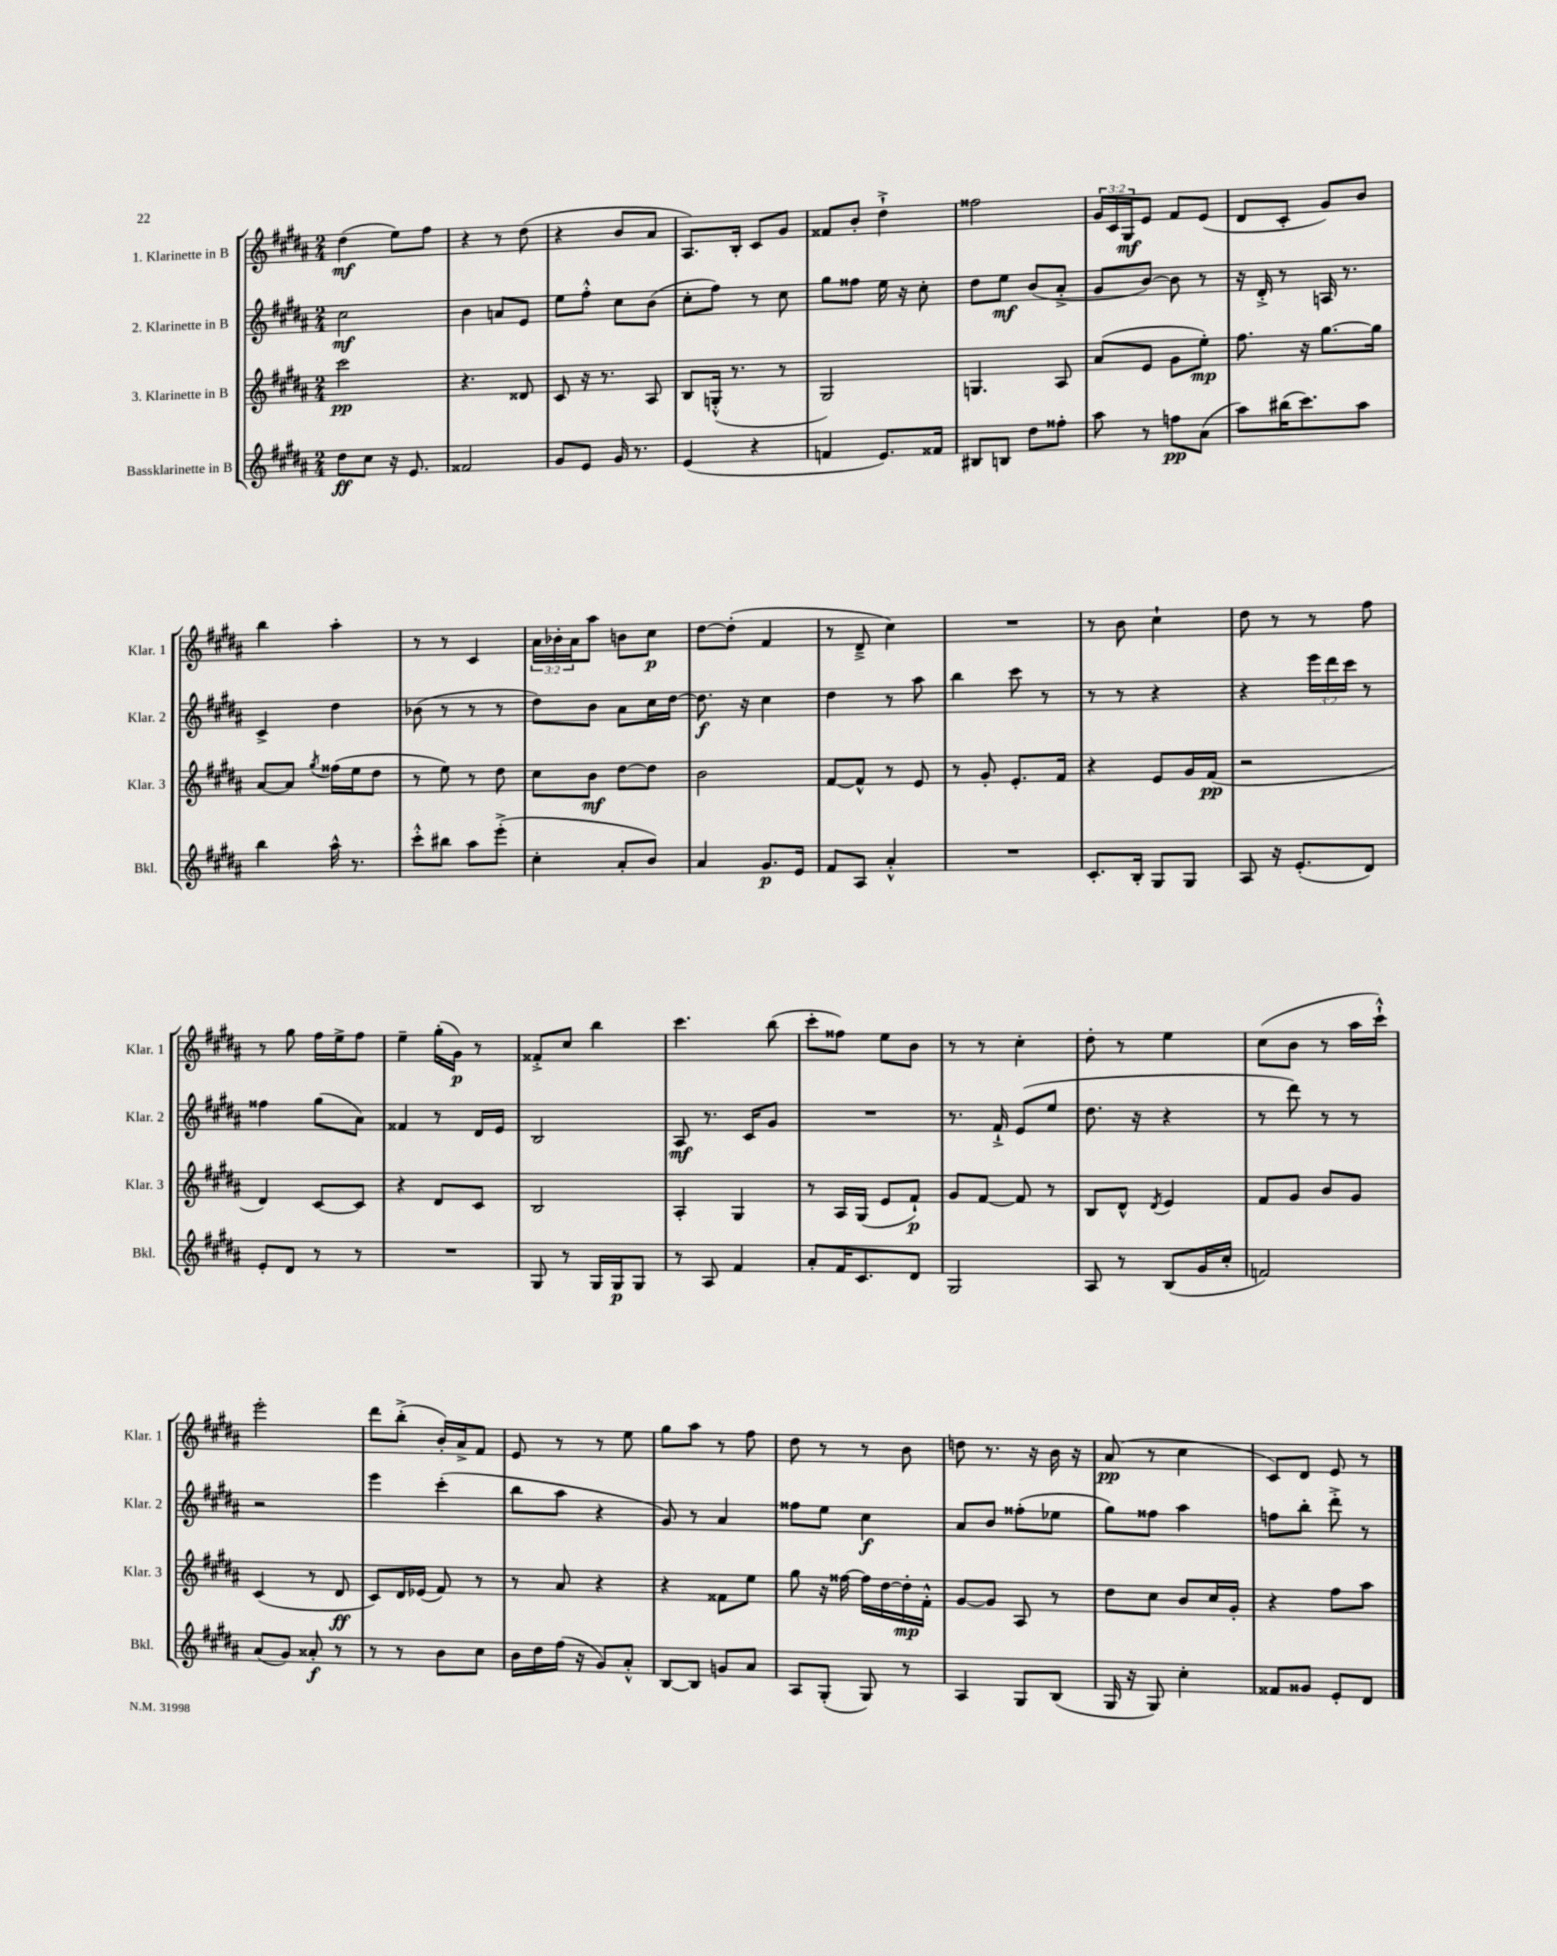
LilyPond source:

<<
\new StaffGroup <<
\new Staff = "s0" \with { instrumentName = "1. Klarinette in B" shortInstrumentName = "Klar. 1" } {
    \clef treble \key b \major \numericTimeSignature \time 2/4 \override Staff.TupletNumber.text = #tuplet-number::calc-fraction-text
    dis''4\mf( e''8) fis''8 |
    r4 r8 dis''8( |
    r4 b'8 ais'8 |
    ais8.) b16-. cis'8 gis'8 |
    fisis'8 b'8-. dis''4-!-> |
    fisis''2 |
    \tuplet 3/2 { gis'16 cis'16 gis16\mf } e'8 fis'8 e'8( |
    dis'8 cis'8-. gis'8) b'8 |
    b''4 ais''4-. |
    r8 r8 cis'4 |
    \tuplet 3/2 { ais'16 bes'16-. ais'16 } ais''8 b'8 cis''8\p |
    dis''8~ dis''8-.( fis'4 |
    r8 dis'8---> cis''4) |
    R2 |
    r8 b'8 cis''4-! |
    dis''8 r8 r8 fis''8 |
    r8 gis''8 fis''16 e''16-> fis''8 |
    e''4-- gis''16-.( gis'16\p) r8 |
    fisis'8-.-> cis''8 b''4 |
    cis'''4. b''8( |
    cis'''8-. fisis''8) e''8 b'8 |
    r8 r8 cis''4-. |
    dis''8-. r8 e''4 |
    cis''8( b'8 r8 ais''16 cis'''16-!-^) |
    e'''2-. |
    dis'''8 b''8-.->( b'16-.) ais'16-> fis'8 |
    e'8 r8 r8 e''8 |
    gis''8 ais''8 r8 fis''8 |
    dis''8 r8 r8 b'8 |
    d''8 r8. r16 b'16 r16 |
    ais'8\pp( r8 cis''4 |
    cis'8) dis'8 e'8 r8 \bar "|." |
}
\new Staff = "s1" \with { instrumentName = "2. Klarinette in B" shortInstrumentName = "Klar. 2" } {
    \clef treble \key b \major \numericTimeSignature \time 2/4 \override Staff.TupletNumber.text = #tuplet-number::calc-fraction-text
    cis''2\mf |
    b'4 a'8 e'8 |
    e''8 fis''8-.-^ cis''8 b'8( |
    cis''8-. fis''8) r8 cis''8 |
    gis''8 fisis''8 e''16 r16 cis''8-. |
    dis''8 e''8\mf b'8( ais'8-.-> |
    gis'8 b'8~) b'8 r8 |
    r16 dis'16-.-> r8 a16 r8. |
    cis'4-> dis''4 |
    bes'8( r8 r8 r8 |
    dis''8) b'8 ais'8 cis''16 dis''16~ |
    dis''8.\f r16 cis''4 |
    dis''4 r8 ais''8 |
    b''4 cis'''8 r8 |
    r8 r8 r4 |
    r4 \tuplet 3/2 { e'''16 dis'''16 cis'''16 } r8 |
    fisis''4 gis''8( ais'8) |
    fisis'4 r8 dis'16 e'16 |
    b2 |
    ais8\mf r8. cis'16 gis'8 |
    R2 |
    r8. fis'16-!-> e'8( e''8 |
    dis''8. r16 r4 |
    r8 dis'''8) r8 r8 |
    r2 |
    e'''4 cis'''4-.( |
    b''8 ais''8 r4 |
    gis'8) r8 ais'4 |
    fisis''8 e''8 cis''4\f |
    ais'8 b'8 fisis''8-.( ees''8 |
    gis''8) fisis''8 ais''4 |
    f''8 b''8-. dis'''8-.-> r8 \bar "|." |
}
\new Staff = "s2" \with { instrumentName = "3. Klarinette in B" shortInstrumentName = "Klar. 3" } {
    \clef treble \key b \major \numericTimeSignature \time 2/4
    cis'''2\pp |
    r4. disis'8 |
    cis'8 r16 r8. ais8 |
    b8 g16-.-^( r8. r8 |
    gis2) |
    g4. ais8 |
    ais'8( e'8 gis'8 e''8-.\mp) |
    fis''8. r16 gis''8.~ gis''16 |
    ais'8~ ais'8 \acciaccatura { gis''8 } fisis''16( e''16 dis''8 |
    r8 e''8) r8 dis''8 |
    cis''8 b'8\mf dis''8~ dis''8 |
    b'2 |
    fis'8~ fis'8-^ r8 e'8 |
    r8 gis'8-. e'8.-. fis'16 |
    r4 e'8 gis'16 fis'16\pp( |
    r2 |
    dis'4) cis'8~ cis'8 |
    r4 dis'8 cis'8 |
    b2 |
    ais4-. gis4 |
    r8 ais16 gis16( e'8 fis'8-!\p) |
    gis'8 fis'8~ fis'8 r8 |
    b8 dis'8-^ \acciaccatura { dis'8 } e'4 |
    fis'8 gis'8 b'8 gis'8 |
    cis'4( r8 dis'8\ff |
    cis'8) dis'16 ees'16( fis'8) r8 |
    r8 ais'8 r4 |
    r4 fisis'8 e''8 |
    gis''8 r16 fisis''16~ fisis''16 dis''16~ dis''16-.\mp fis'16-.-^ |
    gis'8~ gis'8 ais8 r8 |
    dis''8 cis''8 b'8 cis''16 gis'16-. |
    r4 fis''8 ais''8 \bar "|." |
}
\new Staff = "s3" \with { instrumentName = "Bassklarinette in B" shortInstrumentName = "Bkl." } {
    \clef treble \key b \major \numericTimeSignature \time 2/4
    dis''8\ff cis''8 r16 e'8. |
    fisis'2 |
    gis'8 e'8 gis'16 r8. |
    e'4( r4 |
    f'4 e'8.) fisis'16 |
    bis8 b8 dis''8 fisis''8-. |
    ais''8 r8 f''8\pp ais'8( |
    ais''8) bis''16( cis'''8.) ais''8 |
    b''4 ais''16-^ r8. |
    cis'''8-.-^ bis''8 ais''8 e'''8-.->( |
    cis''4-. ais'8-. b'8) |
    ais'4 gis'8.\p e'16 |
    fis'8 ais8 ais'4-.-^ |
    R2 |
    cis'8.-. b16-. gis8 gis8 |
    ais8 r16 e'8.-.( dis'8) |
    e'8-. dis'8 r8 r8 |
    R2 |
    gis8 r8 gis16 gis16\p gis8 |
    r8 ais8 fis'4 |
    ais'8-. fis'16 cis'8. dis'8 |
    gis2 |
    ais8 r8 b8( gis'16 cis''16-. |
    f'2) |
    ais'8( gis'8) aisis'8-.\f r8 |
    r8 r8 b'8 cis''8 |
    b'16 dis''16 fis''16( r16 gis'8) ais'8-.-^ |
    b8~ b8 g'8 ais'8 |
    ais8 gis8-.( gis8) r8 |
    ais4 gis8 b8( |
    gis16 r16 gis8) cis''4-. |
    fisis'8 gisis'8 e'8-. dis'8 \bar "|." |
}
>>
>>
\layout { \context { \Score \remove "Bar_number_engraver" } }
